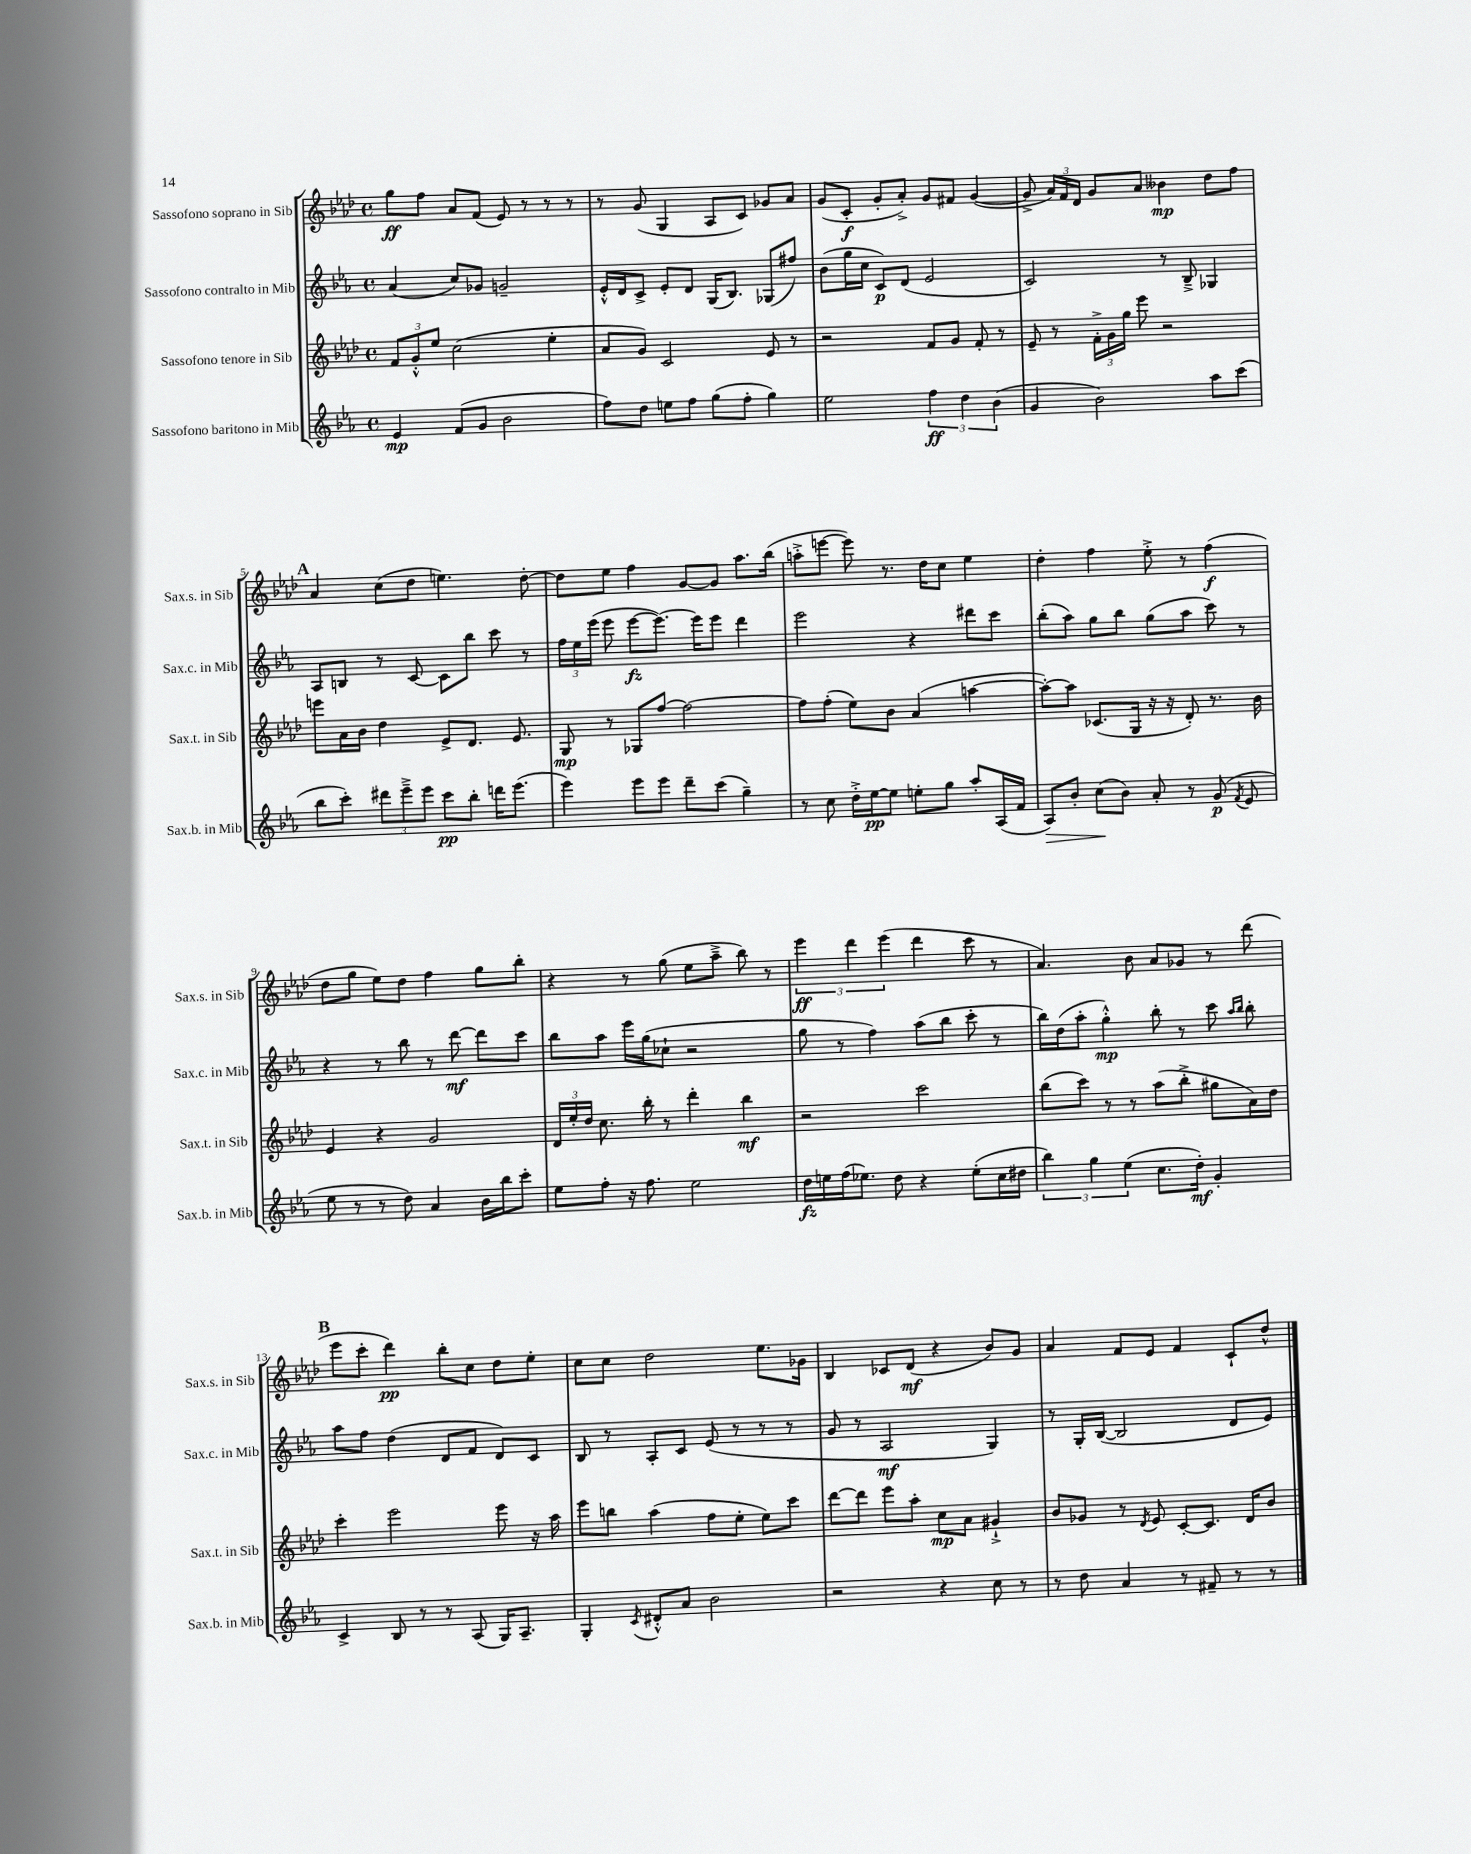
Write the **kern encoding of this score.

**kern	**dynam	**kern	**dynam	**kern	**dynam	**kern	**dynam
*part4	*part4	*part3	*part3	*part2	*part2	*part1	*part1
*staff4	*staff4	*staff3	*staff3	*staff2	*staff2	*staff1	*staff1
*I"Sassofono baritono in Mib	*	*I"Sassofono tenore in Sib	*	*I"Sassofono contralto in Mib	*	*I"Sassofono soprano in Sib	*
*I'Sax.b. in Mib	*	*I'Sax.t. in Sib	*	*I'Sax.c. in Mib	*	*I'Sax.s. in Sib	*
*clefG2	*	*clefG2	*	*clefG2	*	*clefG2	*
*k[b-e-a-]	*	*k[b-e-a-d-]	*	*k[b-e-a-]	*	*k[b-e-a-d-]	*
*M4/4	*	*M4/4	*	*M4/4	*	*M4/4	*
*met(c)	*	*met(c)	*	*met(c)	*	*met(c)	*
=1	=1	=1	=1	=1	=1	=1	=1
4e-/	mp	12f/L	.	(4a-/	.	8gg\L	ff
.	.	12g'^^/	.	.	.	.	.
.	.	.	.	.	.	8ff\J	.
.	.	12ee-/J	.	.	.	.	.
(8f/L	.	(2cc\	.	8cc/L)	.	8a-/L	.
8g/J	.	.	.	8g-X/J	.	(8f/J	.
2b-\	.	.	.	2gn~/	.	8e-/)	.
.	.	.	.	.	.	8r	.
.	.	4ee-'\	.	.	.	8r	.
.	.	.	.	.	.	8r	.
=2	=2	=2	=2	=2	=2	=2	=2
8ff\L)	.	8a-/L	.	16e-'^^/LL	.	8r	.
.	.	.	.	16d/J	.	.	.
8dd\J	.	8g/J)	.	8c^/J	.	(8g/	.
8een\L	.	2c/	.	8e-'/L	.	4G/	.
8ff\J	.	.	.	8d/J	.	.	.
(8gg\L	.	.	.	(16G/KL	.	8A-/L	.
.	.	.	.	8.B-/J)	.	.	.
8ff'\J	.	.	.	.	.	8c/J)	.
4gg\)	.	8e-/	.	(8G-X/L	.	8g-X/L	.
.	.	8r	.	8ff#X/J)	.	8a-/J	.
=3	=3	=3	=3	=3	=3	=3	=3
2ee-\	.	2r	.	(8b-\L	.	(8g/L	.
.	.	.	.	16gg\L	.	8c'/J	f
.	.	.	.	16cc\JJ	.	.	.
.	.	.	.	8c/L)	p	8g'/L	.
.	.	.	.	(8d/J	.	8a-'^/J)	.
6ff\	ff	8f/L	.	2e-/	.	8g/L	.
.	.	8g/J	.	.	.	8f#X/J	.
6dd\	.	.	.	.	.	.	.
.	.	8f'/	.	.	.	([4g/	.
(6b-\	.	.	.	.	.	.	.
.	.	8r	.	.	.	.	.
=4	=4	=4	=4	=4	=4	=4	=4
4g/	.	8e-~/	.	2c/)	.	8g^/]	.
.	.	8r	.	.	.	24a-/LL)	.
.	.	.	.	.	.	24f/	.
.	.	.	.	.	.	24d-/JJ	.
2b-\)	.	24f'^\LL	.	.	.	8g/L	.
.	.	24g\	.	.	.	.	.
.	.	24gg\JJ	.	.	.	.	.
.	.	8eee-\	.	.	.	8a-/J	.
.	.	2r	.	8r	.	4b--X\	mp
.	.	.	.	8B-~^/	.	.	.
8aa-\L	.	.	.	4G-X/	.	8dd-\L	.
(8ccc\J	.	.	.	.	.	8ff\J	.
!!LO:LB:g=z
!!LO:REH:place=s1:t=A
=5	=5	=5	=5	=5	=5	=5	=5
8bb-\L	.	8eeen\L	.	8A-/L	.	4a-/	.
8ccc'\J)	.	16a-\L	.	8Bn/J	.	.	.
.	.	16b-\JJ	.	.	.	.	.
12ddd#X\L	.	4dd-\	.	8r	.	(8cc\L	.
12eee-~^\	.	.	.	.	.	.	.
.	.	.	.	[8c/	.	8dd-\J	.
12eee-\J	.	.	.	.	.	.	.
8ccc\L	pp	8e-^/L	.	8c\L]	.	4.een\)	.
8bb-'\J	.	8.d-/J	.	8bb-\J	.	.	.
16dddn\KL	.	.	.	8ccc\	.	.	.
(8.eee-\J	.	8.e-/	.	.	.	.	.
.	.	.	.	8r	.	[8dd-'\	.
=6	=6	=6	=6	=6	=6	=6	=6
4eee-\)	.	8G/	mp	24ff\LL	.	8dd-\L]	.
.	.	.	.	24ee-\	.	.	.
.	.	.	.	(24eee-\JJ	.	.	.
.	.	8r	.	8eee-\	.	8ee-\J	.
8eee-\L	.	8G-X/L	.	[8eee-\L	fz	4ff\	.
8eee-\J	.	[8ff/J	.	8.eee-\J_)	.	.	.
8ddd~\L	.	2ff\_	.	.	.	[8g/L	.
.	.	.	.	16eee-\KL]	.	.	.
(8ccc\J	.	.	.	8eee-\J	.	8g/J]	.
4gg~\)	.	.	.	4ddd\	.	8.aa-\L	.
.	.	.	.	.	.	(16bb-\Jk	.
=7	=7	=7	=7	=7	=7	=7	=7
8r	.	8ff\L]	.	2eee-\	.	8aan'^\L	.
8cc\	.	(8ff'\J	.	.	.	[8eeen\J	.
16dd'^\LL	.	8ee-\L)	.	.	.	8eee\])	.
[16ee-\J	pp	.	.	.	.	.	.
8ee-\J]	.	8b-\J	.	.	.	8.r	.
8een'\L	.	(4a-/	.	4r	.	.	.
.	.	.	.	.	.	16dd-\KL	.
8gg\J	.	.	.	.	.	8cc\J	.
8aa-'/L	.	[4aan\	.	8ddd#X\L	.	4ee-\	.
(16A-/L	.	.	.	8ccc\J	.	.	.
16f/JJ	.	.	.	.	.	.	.
=8	=8	=8	=8	=8	=8	=8	=8
!	!LO:HP:b	!	!	!	!	!	!
8A-/L)	>	8aa'\L_)	.	(8bb-'\L	.	4dd-'\	.
8b-'/J	.	8aa\J]	.	8aa-\J)	.	.	.
(8cc\L	.	(8.c-X/L	.	8gg\L	.	4ff\	.
8b-\J)	]	.	.	8bb-\J	.	.	.
.	.	16G/Jk	.	.	.	.	.
8a-'/	.	16r	.	(8gg\L	.	8ee-'^\	.
.	.	16r	.	.	.	.	.
8r	.	8d-'/)	.	8aa-\J	.	8r	.
(8g/	p	8.r	.	8ccc\)	.	(4ff\	f
8qf/	.	.	.	.	.	.	.
8e-/	.	.	.	8r	.	.	.
.	.	16b-\	.	.	.	.	.
!!LO:LB:g=z
=9	=9	=9	=9	=9	=9	=9	=9
8ee-\	.	4e-/	.	4r	.	8dd-\L	.
8r	.	.	.	.	.	8gg\J	.
8r	.	4r	.	8r	.	8ee-\L)	.
8dd\)	.	.	.	8bb-\	.	8dd-\J	.
4a-/	.	2g/	.	8r	.	4ff\	.
.	.	.	.	[8ddd\	mf	.	.
16b-\LL	.	.	.	8ddd\L]	.	8gg\L	.
16bb-\J	.	.	.	.	.	.	.
8ccc'\J	.	.	.	8ccc\J	.	8bb-'\J	.
=10	=10	=10	=10	=10	=10	=10	=10
8ee-\L	.	24d-/LL	.	8bb-\L	.	4r	.
.	.	24ee-'/	.	.	.	.	.
.	.	24dd-/JJ	.	.	.	.	.
8ff'\J	.	8.cc\	.	8aa-\J	.	.	.
16r	.	.	.	16eee-\LL	.	8r	.
8.ff\	.	16bb-'\	.	(16gg\J	.	.	.
.	.	8r	.	8cc-X`\J	.	(8gg\	.
2ee-\	.	4ddd-'\	.	2r	.	8ee-\L	.
.	.	.	.	.	.	8aa-~^\J	.
.	.	4bb-\	mf	.	.	8bb-\)	.
.	.	.	.	.	.	8r	.
=11	=11	=11	=11	=11	=11	=11	=11
16dd\LL	fz	2r	.	8gg\	.	6eee-\	ff
16een\	.	.	.	.	.	.	.
(16ff\J	.	.	.	8r	.	.	.
.	.	.	.	.	.	6ddd-\	.
8.ee-X\J)	.	.	.	.	.	.	.
.	.	.	.	4ff\)	.	.	.
.	.	.	.	.	.	(6eee-\	.
8dd\	.	.	.	.	.	.	.
4r	.	2ccc\	.	(8aa-\L	.	4ddd-\	.
.	.	.	.	8bb-\J	.	.	.
(8ee-'\L	.	.	.	8ccc'\	.	8ccc\	.
16cc\L	.	.	.	8r	.	8r	.
16dd#X\JJ	.	.	.	.	.	.	.
=12	=12	=12	=12	=12	=12	=12	=12
6bb-\)	.	(8bb-\L	.	16bb-\LL)	.	4.a-/)	.
.	.	.	.	(16dd\J	.	.	.
.	.	8ccc\J)	.	8aa-'\J	.	.	.
6gg\	.	.	.	.	.	.	.
.	.	8r	.	4gg'^^\)	mp	.	.
(6ee-\	.	.	.	.	.	.	.
.	.	8r	.	.	.	8b-\	.
8.cc\L	.	(8aa-\L	.	8bb-'\	.	8a-/L	.
.	.	8bb-'^\J	.	8r	.	8g-X/J	.
16dd'\Jk)	mf	.	.	.	.	.	.
4g'/	.	8gg#X\L	.	8ccc\	.	8r	.
.	.	.	.	16qqaa-/LL	.	.	.
.	.	.	.	16qqbb-/JJ	.	.	.
.	.	16a-\L)	.	8bb-'\	.	(8ddd-\	.
.	.	16dd-\JJ	.	.	.	.	.
!!LO:LB:g=z
!!LO:REH:place=s1:t=B
=13	=13	=13	=13	=13	=13	=13	=13
4c^/	.	4ccc'\	.	8aa-\L	.	8eee-\L	.
.	.	.	.	8ff\J	.	8ccc'\J	.
8B-/	.	2eee-\	.	(4dd\	.	4ddd-\)	pp
8r	.	.	.	.	.	.	.
8r	.	.	.	8d/L	.	8bb-'\L	.
(8A-/	.	.	.	8f/J	.	8cc\J	.
16G/KL)	.	8eee-\	.	8d/L)	.	8dd-\L	.
8.A-~/J	.	.	.	.	.	.	.
.	.	16r	.	8c/J	.	8ee-'\J	.
.	.	16aa-\	.	.	.	.	.
=14	=14	=14	=14	=14	=14	=14	=14
4G'/	.	8eee-\L	.	8B-/	.	8cc\L	.
.	.	8bbn\J	.	8r	.	8cc\J	.
8qc/	.	.	.	.	.	.	.
8d#X'^^/L	.	(4aa-\	.	8A-'/L	.	2dd-\	.
8a-/J	.	.	.	8c/J	.	.	.
2b-\	.	8ff\L	.	(8e-/	.	.	.
.	.	8ee-'\J	.	8r	.	.	.
.	.	8ee-\L)	.	8r	.	8.ee-\L	.
.	.	8ccc\J	.	8r	.	.	.
.	.	.	.	.	.	16g-X\Jk	.
=15	=15	=15	=15	=15	=15	=15	=15
2r	.	[8ddd-\L	.	8g/	.	4B-/	.
.	.	8ddd-\J]	.	8r	.	.	.
.	.	8eee-\L	.	2A-/	mf	8c-X/L	.
.	.	8aa-'\J	.	.	.	(8d-/J	mf
4r	.	8cc\L	mp	.	.	4r	.
.	.	8a-\J	.	.	.	.	.
8cc\	.	4g#X`^/	.	4G/)	.	8b-/L)	.
8r	.	.	.	.	.	8g/J	.
=16	=16	=16	=16	=16	=16	=16	=16
8r	.	8b-/L	.	8r	.	4a-/	.
8dd\	.	8g-X/J	.	16G'/LL	.	.	.
.	.	.	.	([16B-/JJ	.	.	.
4a-/	.	8r	.	2B-/]	.	8f/L	.
.	.	8qd-/	.	.	.	.	.
.	.	8e-/	.	.	.	8e-/J	.
8r	.	[8c'/L	.	.	.	4f/	.
8f#X~/	.	8.c/J]	.	.	.	.	.
8r	.	.	.	8d/L	.	8c`/L	.
.	.	16d-/KL	.	.	.	.	.
8r	.	8b-/J	.	8e-/J)	.	8dd-^^/J	.
==	==	==	==	==	==	==	==
*-	*-	*-	*-	*-	*-	*-	*-
